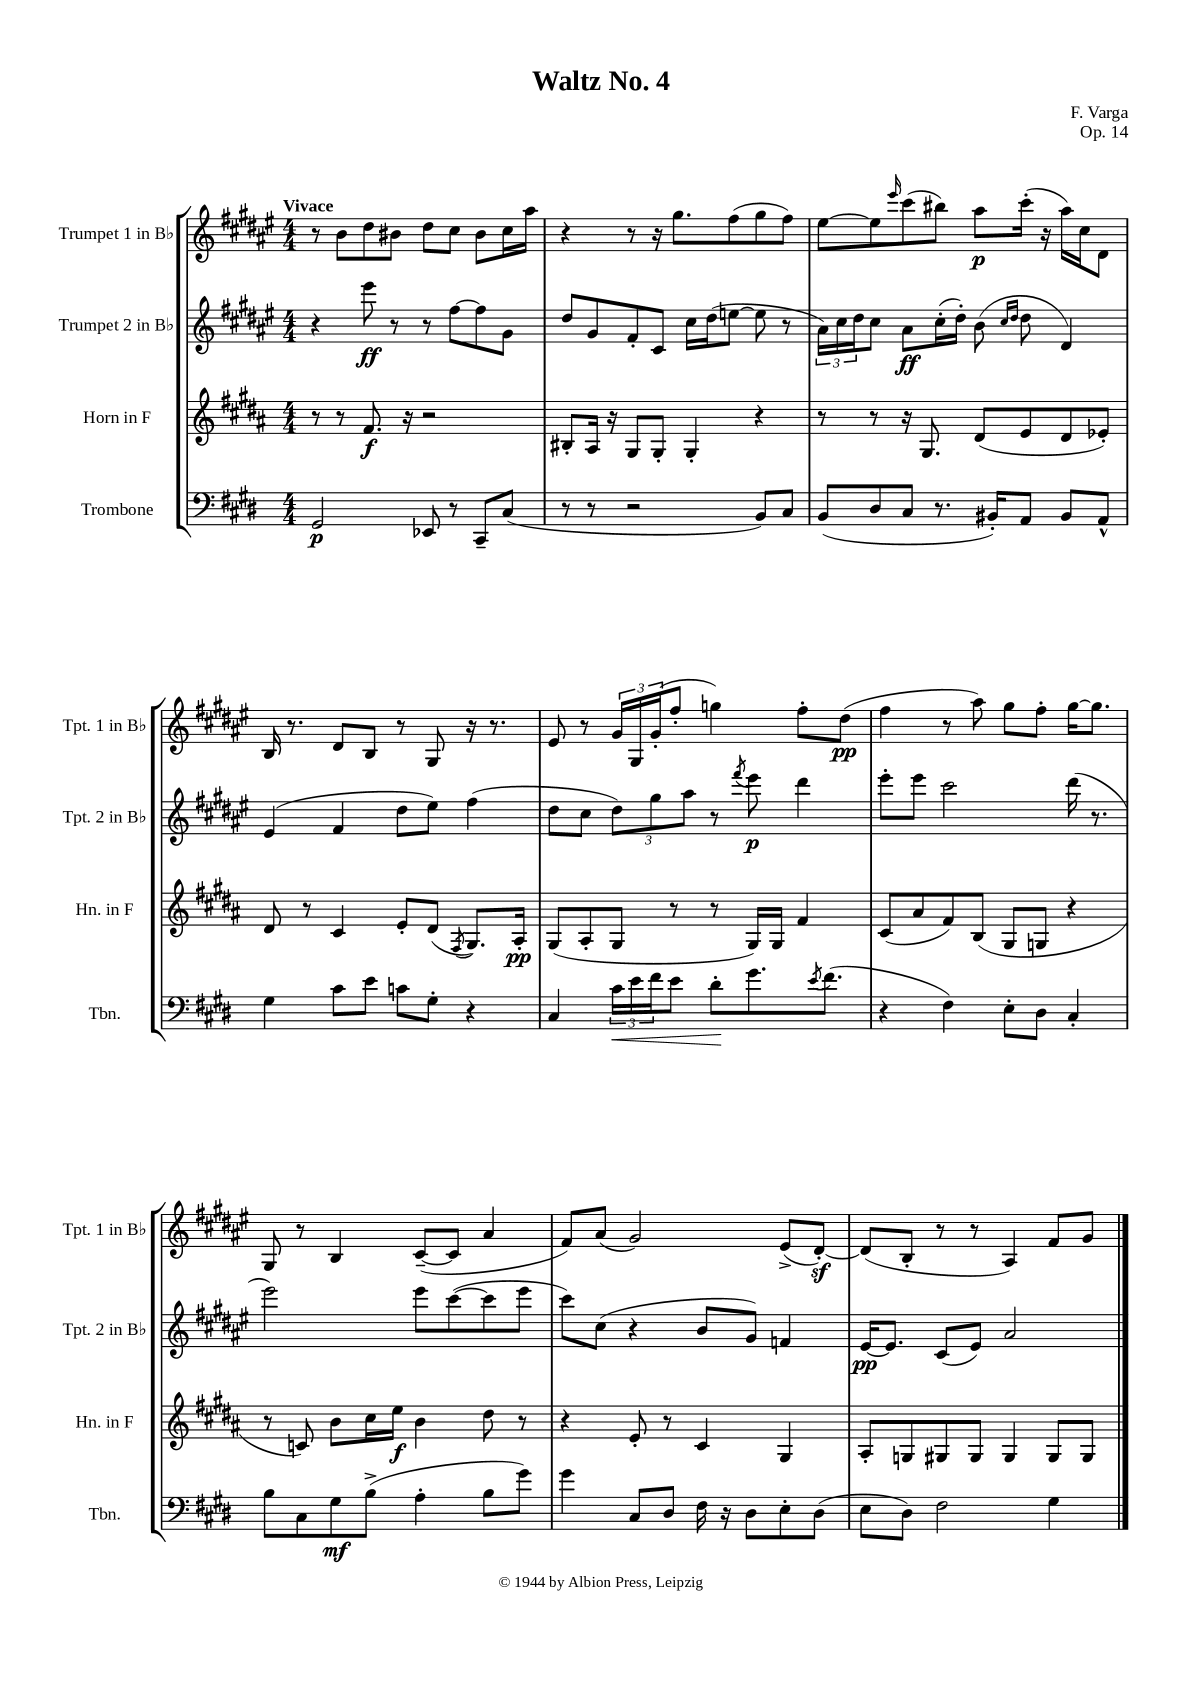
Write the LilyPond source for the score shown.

\header { title = "Waltz No. 4" composer = "F. Varga" opus = "Op. 14" }
<<
\new StaffGroup <<
\new Staff = "s0" \with { instrumentName = "Trumpet 1 in Bb" shortInstrumentName = "Tpt. 1 in Bb" } {
    \clef treble \key fis \major \numericTimeSignature \time 4/4 \tempo "Vivace"
    r8 b'8 dis''8 bis'8 dis''8 cis''8 bis'8 cis''16 ais''16 |
    r4 r8 r16 gis''8. fis''8( gis''8 fis''8) |
    eis''8~ eis''8 \grace { eis'''16 } cis'''8( bis''8) ais''8\p cis'''16-.( r16 ais''16) cis''16 dis'8 |
    b16 r8. dis'8 b8 r8 gis8 r16 r8. |
    eis'8 r8 \tuplet 3/2 { gis'16 gis16 gis'16-.( } fis''8-. g''4) fis''8-. dis''8\pp( |
    fis''4 r8 ais''8) gis''8 fis''8-. gis''16~ gis''8. |
    gis8 r8 b4 cis'8~--( cis'8 ais'4 |
    fis'8) ais'8( gis'2) eis'8->( dis'8~-.\sf) |
    dis'8( b8-. r8 r8 ais4) fis'8 gis'8 \bar "|." |
}
\new Staff = "s1" \with { instrumentName = "Trumpet 2 in Bb" shortInstrumentName = "Tpt. 2 in Bb" } {
    \clef treble \key fis \major \numericTimeSignature \time 4/4
    r4 eis'''8\ff r8 r8 fis''8~ fis''8 gis'8 |
    dis''8 gis'8 fis'8-. cis'8 cis''16 dis''16( e''8~ e''8 r8 |
    \tuplet 3/2 { ais'16) cis''16 dis''16 } cis''8 ais'8\ff cis''16-.( dis''16-.) b'8( \grace { cis''16 dis''16 } dis''8 dis'4) |
    eis'4( fis'4 dis''8 eis''8) fis''4( |
    dis''8 cis''8 \tuplet 3/2 { dis''8) gis''8 ais''8 } r8 \acciaccatura { fis'''8 } eis'''8\p dis'''4 |
    eis'''8-. eis'''8 cis'''2 dis'''16( r8. |
    eis'''2) eis'''8 cis'''8~( cis'''8 eis'''8 |
    cis'''8) cis''8( r4 b'8 gis'8) f'4 |
    eis'16~\pp eis'8. cis'8( eis'8) ais'2 \bar "|." |
}
\new Staff = "s2" \with { instrumentName = "Horn in F" shortInstrumentName = "Hn. in F" } {
    \clef treble \key b \major \numericTimeSignature \time 4/4
    r8 r8 fis'8.\f r16 r2 |
    bis8-. ais16 r16 gis8 gis8-. gis4-. r4 |
    r8 r8 r16 gis8. dis'8( e'8 dis'8 ees'8-.) |
    dis'8 r8 cis'4 e'8-. dis'8( \acciaccatura { fis8 } gis8.) ais16-.\pp |
    gis8( ais8-. gis8 r8 r8 gis16) gis16 fis'4 |
    cis'8( ais'8 fis'8) b8( gis8 g8 r4 |
    r8 c'8) b'8 cis''16 e''16\f b'4 dis''8 r8 |
    r4 e'8-. r8 cis'4 gis4 |
    ais8-. g8 gis8 gis8 gis4 gis8 gis8 \bar "|." |
}
\new Staff = "s3" \with { instrumentName = "Trombone" shortInstrumentName = "Tbn." } {
    \clef bass \key e \major \numericTimeSignature \time 4/4
    gis,2\p ees,8 r8 cis,8-- cis8( |
    r8 r8 r2 b,8) cis8 |
    b,8( dis8 cis8 r8. bis,16-.) a,8 bis,8 a,8-^ |
    gis4 cis'8 e'8 c'8 gis8-. r4 |
    cis4 \tuplet 3/2 { cis'16\< e'16 fis'16 } e'8 dis'8-.\! gis'8. \acciaccatura { e'8 } fis'8.( |
    r4 fis4) e8-. dis8 cis4-. |
    b8 cis8 gis8\mf b8->( a4-. b8 gis'8) |
    gis'4 cis8 dis8 fis16 r16 dis8 e8-. dis8( |
    e8 dis8) fis2 gis4 \bar "|." |
}
>>
>>
\layout { \context { \Score \remove "Bar_number_engraver" } }
